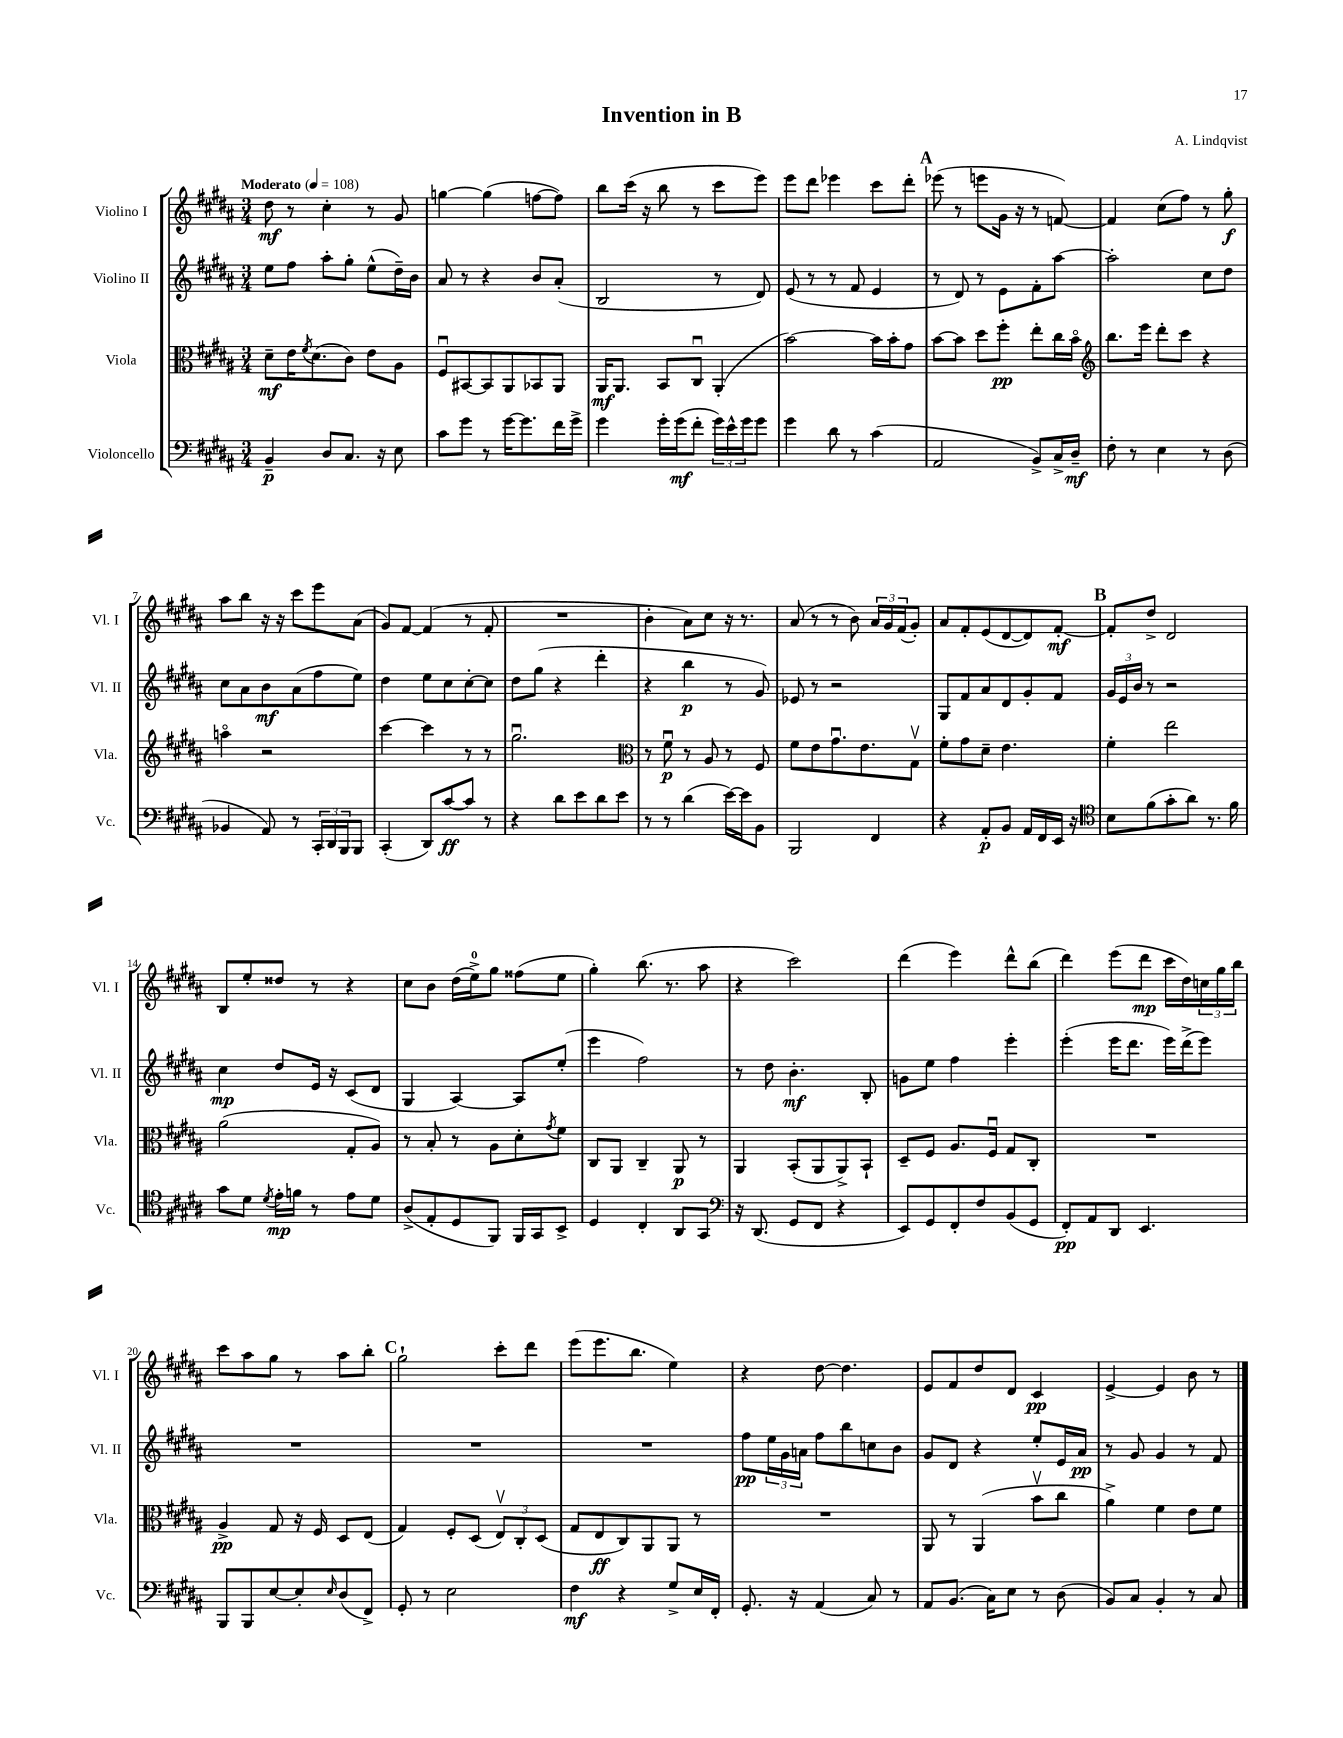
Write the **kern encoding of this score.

**kern	**kern	**kern	**kern
*staff4	*staff3	*staff2	*staff1
*clefF4	*clefC3	*clefG2	*clefG2
*k[f#c#g#d#a#]	*k[f#c#g#d#a#]	*k[f#c#g#d#a#]	*k[f#c#g#d#a#]
*M3/4	*M3/4	*M3/4	*M3/4
*MM108	*MM108	*MM108	*MM108
4BB~	8d#~	8ee	8dd#
.	16e	8ff#	8r
.	8qf#	.	.
.	(8.d#	.	.
8D#	.	8aa#'	4cc#'
8.C#	8c#)	8gg#'	.
.	8e	(8ee^^	8r
16r	.	.	.
8E	8A#	16dd#~)	8g#
.	.	16b	.
=	=	=	=
8c#	8F#u	8a#	[4gg
8g#	[8BB#	8r	.
8r	8BB#]	4r	(4gg]
[16g#	8AA#	.	.
8.g#]	.	.	.
.	8BB-	8b	[8ff
16f#	8AA#	(8a#'	8ff])
16g#^	.	.	.
=	=	=	=
4g#	16AA#	2B	8bb
.	8.AA#	.	.
.	.	.	(16ccc#
.	.	.	16r
16g#'	8BB	.	8bb
(16g#	.	.	.
8f#'	8C#u	.	8r
24g#)	(4AA#'	8r	8ccc#
24e^^	.	.	.
24g#	.	.	.
8g#	.	8d#)	8eee)
=	=	=	=
4g#	[2b)	(8e	8eee
.	.	8r	8ddd#
8d#	.	8r	4eee-
8r	.	8f#	.
(4c#	16b]	4e	8ccc#
.	16b'	.	.
.	8g#	.	8ddd#'
=	=	=	=
2AA#	[8b	8r	(8eee-
.	8b]	8d#)	8r
.	8dd#	8r	8eee
.	8ff#'	8e	16g#
.	.	.	16r
8BB^)	8ee'	8f#'	8r
16C#^	16cc#	[8aa#	[8f)
16D#~	16bo	.	.
=	=	=	=
*	*clefG2	*	*
8F#'	8.bb	2aa#']	4f]
8r	.	.	.
.	16eee	.	.
4E	8ddd#'	.	(8cc#
.	8ccc#	.	8ff#)
8r	4r	8cc#	8r
(8D#	.	8dd#	8gg#'
=	=	=	=
4BB-	4aao	8cc#	8aa#
.	.	8a#	8bb
8AA#)	2r	8b	16r
.	.	.	16r
8r	.	(8a#	8ccc#
24CC#'	.	8ff#	8eee
24DD#	.	.	.
24BBB	.	.	.
8BBB	.	8ee)	(8a#
=	=	=	=
(4CC#'	[4ccc#	4dd#	8g#)
.	.	.	[8f#
8DD#)	4ccc#]	8ee	(4f#]
[8c#	.	8cc#	.
8c#]	8r	[8cc#'	8r
8r	8r	8cc#]	8f#'
=	=	=	=
4r	2.gg#u	8dd#	2.r
.	.	(8gg#	.
8d#	.	4r	.
8e	.	.	.
8d#	.	4ddd#'	.
8e	.	.	.
=	=	=	=
*	*clefC3	*	*
8r	8r	4r	4b'
8r	8f#u	.	.
(4d#	8r	4bb	8a#)
.	8A#	.	8cc#
[16e)	8r	8r	16r
16e]	.	.	8.r
8BB	8F#	8g#)	.
=	=	=	=
2BBB	8f#	8e-	(8a#
.	8e	8r	8r
.	8.g#u	2r	8r
.	.	.	8b)
.	8.e	.	.
4FF#	.	.	24a#
.	.	.	24g#
.	.	.	(24f#
.	8G#v	.	8g#')
=	=	=	=
4r	8f#'	8G#	8a#
.	8g#	8f#	8f#'
8AA#'	8d#~	8a#	(8e
8BB	4.e	8d#	[8d#
16AA#	.	8g#'	8d#])
16FF#	.	.	.
16EE	.	8f#	[8f#'
16r	.	.	.
=	=	=	=
*clefC4	*	*	*
8B	4f#'	24g#	8f#']
.	.	24e	.
.	.	24b	.
(8f#	.	8r	8dd#^
8g#'	2ee	2r	2d#
8a#)	.	.	.
8.r	.	.	.
16f#	.	.	.
=	=	=	=
8g#	(2a#	4cc#	8B
8d#	.	.	8ee'
8qd#	.	.	.
16e'	.	8dd#	8dd##
16f	.	.	.
8r	.	16e	8r
.	.	16r	.
8e	8G#'	(8c#	4r
8d#	8A#)	8d#	.
=	=	=	=
(8A#^	8r	4G#	8cc#
8E'	8B'	.	8b
8D#	8r	[4A#)	(16dd#
.	.	.	16ee^)
8FF#)	8A#	.	8gg#
16FF#	8d#'	8A#]	(8ff##
16GG#	.	.	.
.	8qg#	.	.
8BB^	8f#	(8ee'	8ee
=	=	=	=
4D#	8C#	4eee	4gg#')
.	8AA#	.	.
4C#'	4C#~	2ff#)	(8.bb
.	.	.	8.r
8AA#	8AA#	.	.
8GG#	8r	.	8aa#
=	=	=	=
*clefF4	*	*	*
16r	4AA#	8r	4r
(8.DD#	.	.	.
.	.	8dd#	.
8GG#	(8BB'	4.b'	2ccc#)
8FF#	8AA#	.	.
4r	8AA#^)	.	.
.	8BB`	8B'	.
=	=	=	=
8EE)	8D#~	8g	(4ddd#
8GG#	8F#	8ee	.
8FF#'	8.A#	4ff#	4eee)
8F#	.	.	.
.	16F#u	.	.
(8BB	8G#	4eee'	8ddd#^^
8GG#	8C#'	.	(8bb
=	=	=	=
8FF#')	2.r	(4eee'	4ddd#)
8AA#	.	.	.
8DD#	.	16eee	(8eee
.	.	8.ddd#	.
4.EE	.	.	8ddd#
.	.	16eee)	16ccc#
.	.	(16ddd#^	16dd#)
.	.	8eee)	24cc
.	.	.	24gg#
.	.	.	24bb
=	=	=	=
8BBB	4A#^	2.r	8ccc#
8BBB	.	.	8aa#
[8E	8G#	.	8gg#
8E']	16r	.	8r
.	16F#	.	.
16qqE	.	.	.
(8D#	8D#	.	8aa#
8FF#^)	(8E	.	8bb'
=	=	=	=
8GG#'	4G#)	2.r	2gg#`
8r	.	.	.
2E	8F#'	.	.
.	(8D#	.	.
.	12Ev)	.	8ccc#'
.	12C#'	.	.
.	.	.	8ddd#
.	(12D#	.	.
=	=	=	=
4F#	8G#	2.r	(8eee
.	8E	.	8.eee
4r	8C#)	.	.
.	.	.	8.bb
.	8AA#	.	.
8G#^	8AA#	.	4ee)
16E	8r	.	.
16FF#'	.	.	.
=	=	=	=
8.GG#'	2.r	8ff#	4r
.	.	24ee	.
.	.	24g#	.
16r	.	.	.
.	.	24a	.
(4AA#	.	8ff#	[8dd#
.	.	8bb	4.dd#]
8C#)	.	8cc	.
8r	.	8b	.
=	=	=	=
8AA#	8AA#	8g#	8e
(8.BB	8r	8d#	8f#
.	(4AA#	4r	8dd#
16C#)	.	.	.
8E	.	.	8d#
8r	8bv	8ee'	4c#
(8D#	8cc#	16e	.
.	.	16a#	.
=	=	=	=
8BB)	4a#^)	8r	[4e^
8C#	.	8g#	.
4BB'	4f#	4g#	4e]
8r	8e	8r	8b
8C#	8f#	8f#	8r
==	==	==	==
*-	*-	*-	*-
